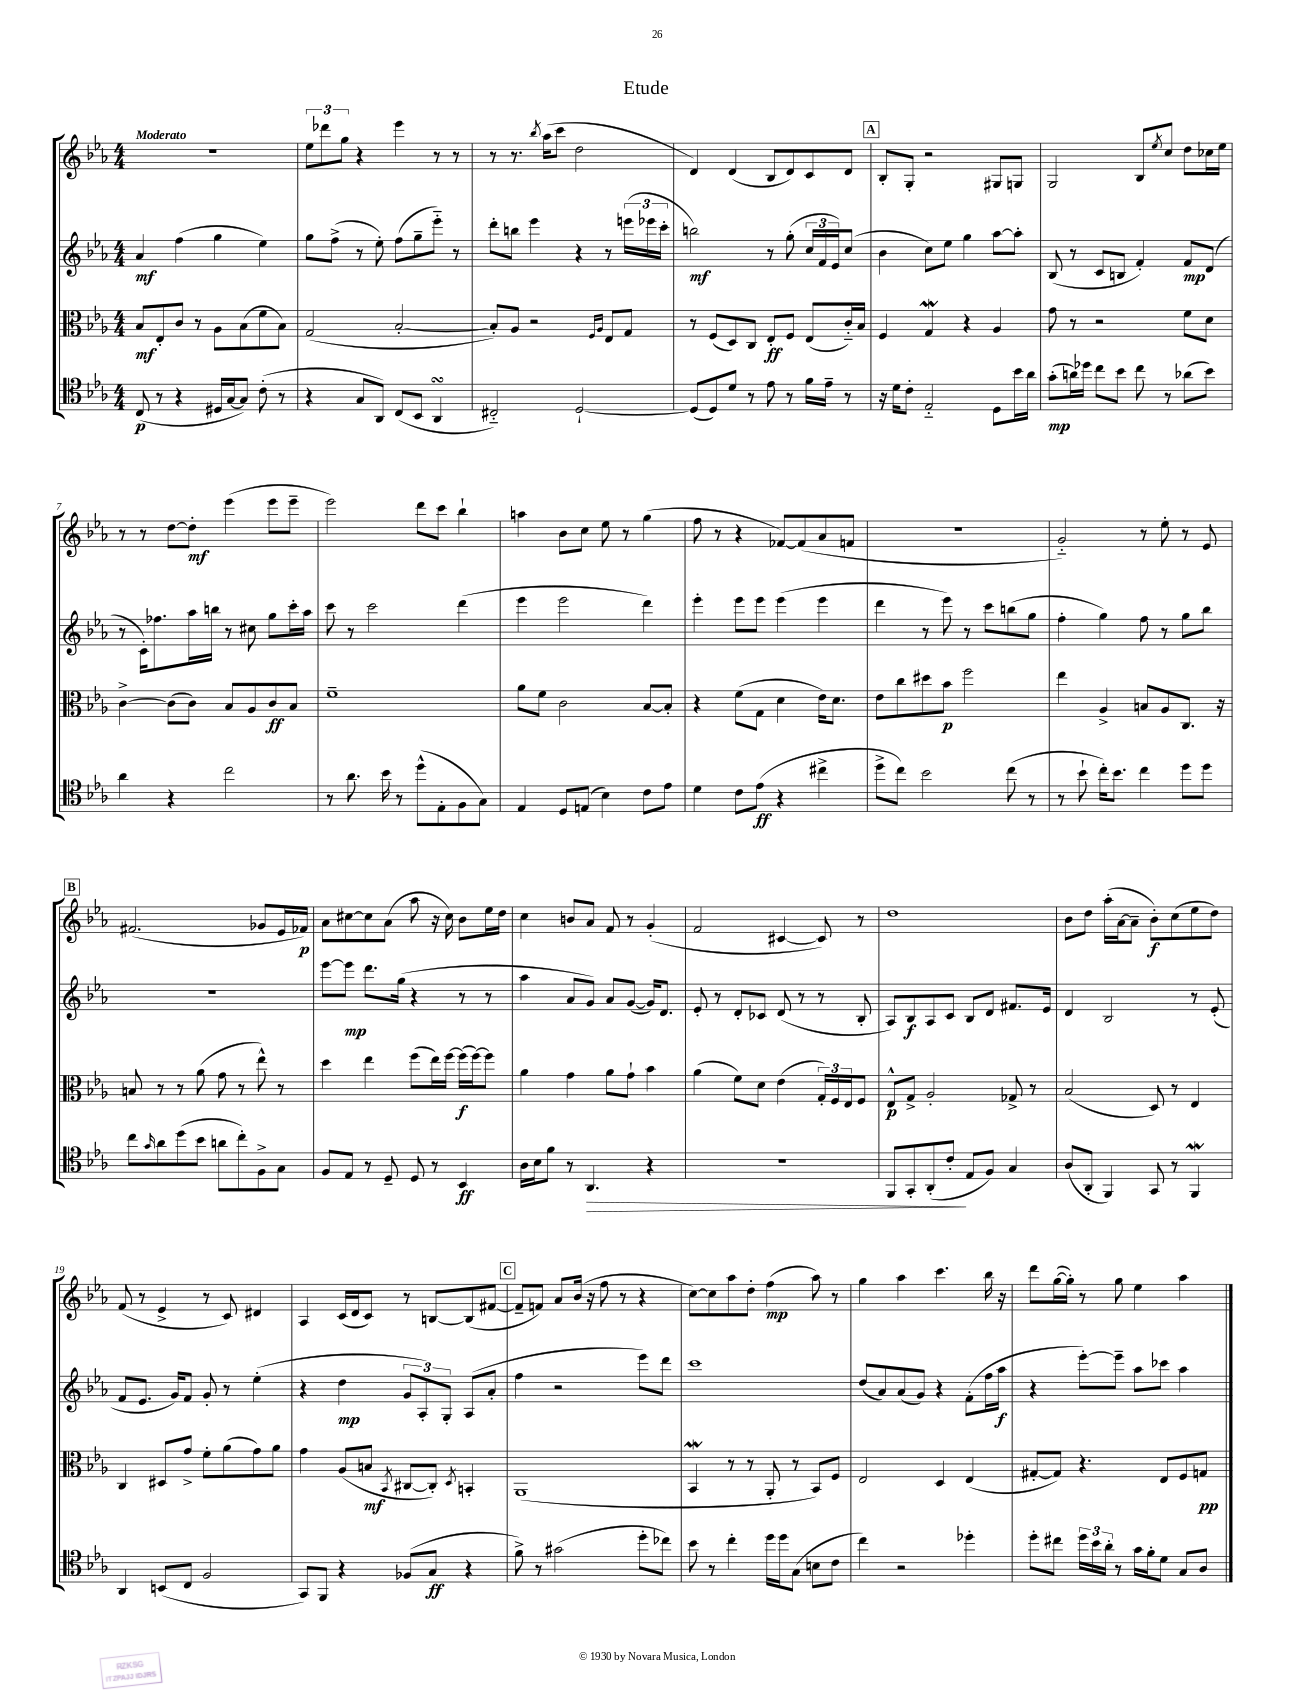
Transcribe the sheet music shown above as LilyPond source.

\header { title = "Etude" }
<<
\new StaffGroup <<
\new Staff = "s0" {
    \clef treble \key ees \major \numericTimeSignature \time 4/4 \tempo "Moderato"
    R1 |
    \tuplet 3/2 { ees''8 des'''8 g''8 } r4 ees'''4 r8 r8 |
    r8 r8. \acciaccatura { bes''8 } aes''16( c'''8 d''2 |
    d'4) d'4( bes8 d'8) c'8 d'8 |
    \mark \markup { \box "A" } bes8-. g8-. r2 gis8 g8 |
    g2 bes8 \acciaccatura { ees''8 } c''8 d''8 ces''16 ees''16 |
    r8 r8 d''8~ d''8-.\mf ees'''4( ees'''8 ees'''8-- |
    ees'''2) d'''8 c'''8 bes''4-! |
    a''4 bes'8 c''8 ees''8 r8 g''4( |
    f''8 r8 r4 fes'8~) fes'8( aes'8 f'8 |
    r1 |
    g'2-_) r8 ees''8-. r8 ees'8 |
    \mark \markup { \box "B" } fis'2.( ges'8 ees'16 fes'16\p) |
    aes'8 cis''8~ cis''8 aes'8( aes''8 r16 cis''16) bes'8 ees''16 d''16 |
    c''4 b'8 aes'8 f'8 r8 g'4-.( |
    f'2 cis'4~ cis'8) r8 |
    d''1 |
    bes'8 d''8 aes''16-.( aes'16~ aes'8-- bes'8-.\f) c''8( ees''8 d''8) |
    f'8( r8 ees'4-> r8 c'8) dis'4 |
    aes4 c'16( d'16 c'8) r8 b8~ b8( fis'8~ |
    \mark \markup { \box "C" } fis'8-- f'8) aes'8 bes'16( r16 f''8 r8 r4 |
    c''8~) c''8 aes''8 d''8-. f''4\mp( aes''8) r8 |
    g''4 aes''4 c'''4. bes''16 r16 |
    d'''8 g''16~( g''16-.) r8 g''8 ees''4 aes''4 \bar "|." |
}
\new Staff = "s1" {
    \clef treble \key ees \major \numericTimeSignature \time 4/4
    aes'4\mf f''4( g''4 ees''4) |
    g''8 f''8->( r8 ees''8-.) f''8( g''8-- ees'''8-_) r8 |
    d'''8-. b''8 ees'''4 r4 r8 \tuplet 3/2 { e'''16( ees'''16 c'''16-. } |
    b''2\mf) r8 g''8-.( \tuplet 3/2 { c''16 f'16 ees'16) } c''8( |
    \mark \markup { \box "A" } bes'4 c''8) ees''8 g''4 aes''8~ aes''8-. |
    bes8( r8 c'8 b8 f'4-.) f'8\mp d'8( |
    r8 c'16-.) fes''8. aes''16 b''16 r8 cis''8 g''8 c'''16-. aes''16 |
    c'''8 r8 c'''2 d'''4( |
    ees'''4 ees'''2 d'''4) |
    ees'''4-. ees'''8 ees'''8 ees'''4( ees'''4 |
    d'''4 r8 ees'''8) r8 c'''8 b''8( g''8 |
    f''4-. g''4) f''8 r8 g''8 bes''8 |
    \mark \markup { \box "B" } R1 |
    ees'''8~ ees'''8\mp d'''8. g''16( r4 r8 r8 |
    aes''4 aes'8 g'8) aes'8 g'8~( g'16) d'8. |
    ees'8-. r8 d'8-. ces'8 d'8( r8 r8 bes8-. |
    aes8) bes8\f aes8 c'8 bes8 d'8 fis'8. ees'16 |
    d'4 bes2 r8 ees'8-.( |
    f'8 ees'8. g'16) f'8 g'8-. r8 ees''4-.( |
    r4 d''4\mp \tuplet 3/2 { g'8 aes8-.) g8-. } aes8( aes'8-. |
    \mark \markup { \box "C" } f''4 r2 ees'''8) d'''8 |
    c'''1 |
    d''8( aes'8) aes'8( g'8) r4 f'8-.( f''16 aes''16\f |
    r4 ees'''8~-.) ees'''8-- aes''8 ces'''8 aes''4 \bar "|." |
}
\new Staff = "s2" {
    \clef alto \key ees \major \numericTimeSignature \time 4/4
    bes8\mf ees8-. c'8 r8 aes8 bes8( f'8 bes8) |
    g2( bes2~-. |
    bes8-.) aes8 r2 \grace { f16 aes16 } ees8 g8 |
    r8 f8( d8) c8 ees8-.\ff f8 ees8( c'16-_) bes16 |
    \mark \markup { \box "A" } f4 g4\mordent r4 aes4 |
    g'8 r8 r2 f'8 d'8 |
    c'4~-> c'8( c'8) bes8 aes8 c'8\ff bes8 |
    f'1-- |
    aes'8 f'8 c'2 bes8~ bes8-. |
    r4 f'8( g8 d'4 ees'16) d'8. |
    ees'8 c''8 dis''8 bes'8\p f''2 |
    ees''4 aes4-> b8 aes8 c8. r16 |
    \mark \markup { \box "B" } b8 r8 r8 aes'8( g'8 r8 ees''8-^) r8 |
    d''4 ees''4 f''8( ees''16) f''16~ f''16\f( f''16~) f''8 |
    aes'4 g'4 aes'8 g'8-! bes'4 |
    aes'4( f'8) d'8 ees'4( \tuplet 3/2 { g16-.) f16 ees16 } f8 |
    ees8-^\p g8-> aes2-. ges8-> r8 |
    bes2( d8) r8 ees4 |
    c4 dis8 g'8-> f'8-. aes'8( g'8) aes'8 |
    g'4 aes8( b8\mf \acciaccatura { bes,8 } cis8~ cis8-.) \acciaccatura { d8 } b,4-. |
    \mark \markup { \box "C" } aes,1( |
    bes,4\mordent r8 r8 aes,8-. r8 bes,8) f8 |
    ees2 d4 ees4( |
    gis8~-. gis8) r4. ees8 f8 g8\pp \bar "|." |
}
\new Staff = "s3" {
    \clef tenor \key ees \major \numericTimeSignature \time 4/4
    c8\p( r8 r4 dis16 g16~ g8) c'8-.( r8 |
    r4 g8 aes,8) c8( bes,8 aes,4\turn |
    cis2-_) d2~-! |
    d8( d8) d'8 r8 ees'8 r8 f'16 ees'16-- r8 |
    \mark \markup { \box "A" } r16 d'16 c'8-. ees2-_ d8 bes'16 aes'16 |
    g'8-.\mp( a'16) des''16 c''8 bes'8 c''8 r8 aes'8( bes'8) |
    aes'4 r4 c''2 |
    r8 aes'8. bes'16 r8 d''8-^( ees8-. f8 g8) |
    ees4 d8 e8( bes4) c'8 ees'8 |
    d'4 c'8 ees'8\ff( r4 cis''4-> |
    d''8-> c''8) bes'2 c''8( r8 |
    r8 bes'8-! c''16-.) bes'8. c''4 d''8 d''8 |
    \mark \markup { \box "B" } c''8 \grace { g'16 } aes'8 d''8( bes'8 a'8 c''8-.) f8-> g8 |
    f8 ees8 r8 d8-- d8 r8 bes,4\ff |
    aes16 bes16 f'8 r8 aes,4.\> r4 |
    R1 |
    f,8 g,8-. aes,8-.( c'8-.\! ees8 f8) g4 |
    aes8( aes,8-. f,4) g,8 r8 f,4\mordent |
    aes,4 b,8( c8 f2 |
    g,8) f,8 r4 fes8( g8\ff r4 |
    \mark \markup { \box "C" } f'8->) r8 gis'2( d''8-. ces''8) |
    bes'8 r8 c''4-. d''16 d''16 g8( b8 c'8 |
    c''4) r2 des''4-. |
    d''8-. cis''8 \tuplet 3/2 { d''16 bes'16 aes'16-. } r8 g'16 f'16-. d'8 g8 aes8 \bar "|." |
}
>>
>>
